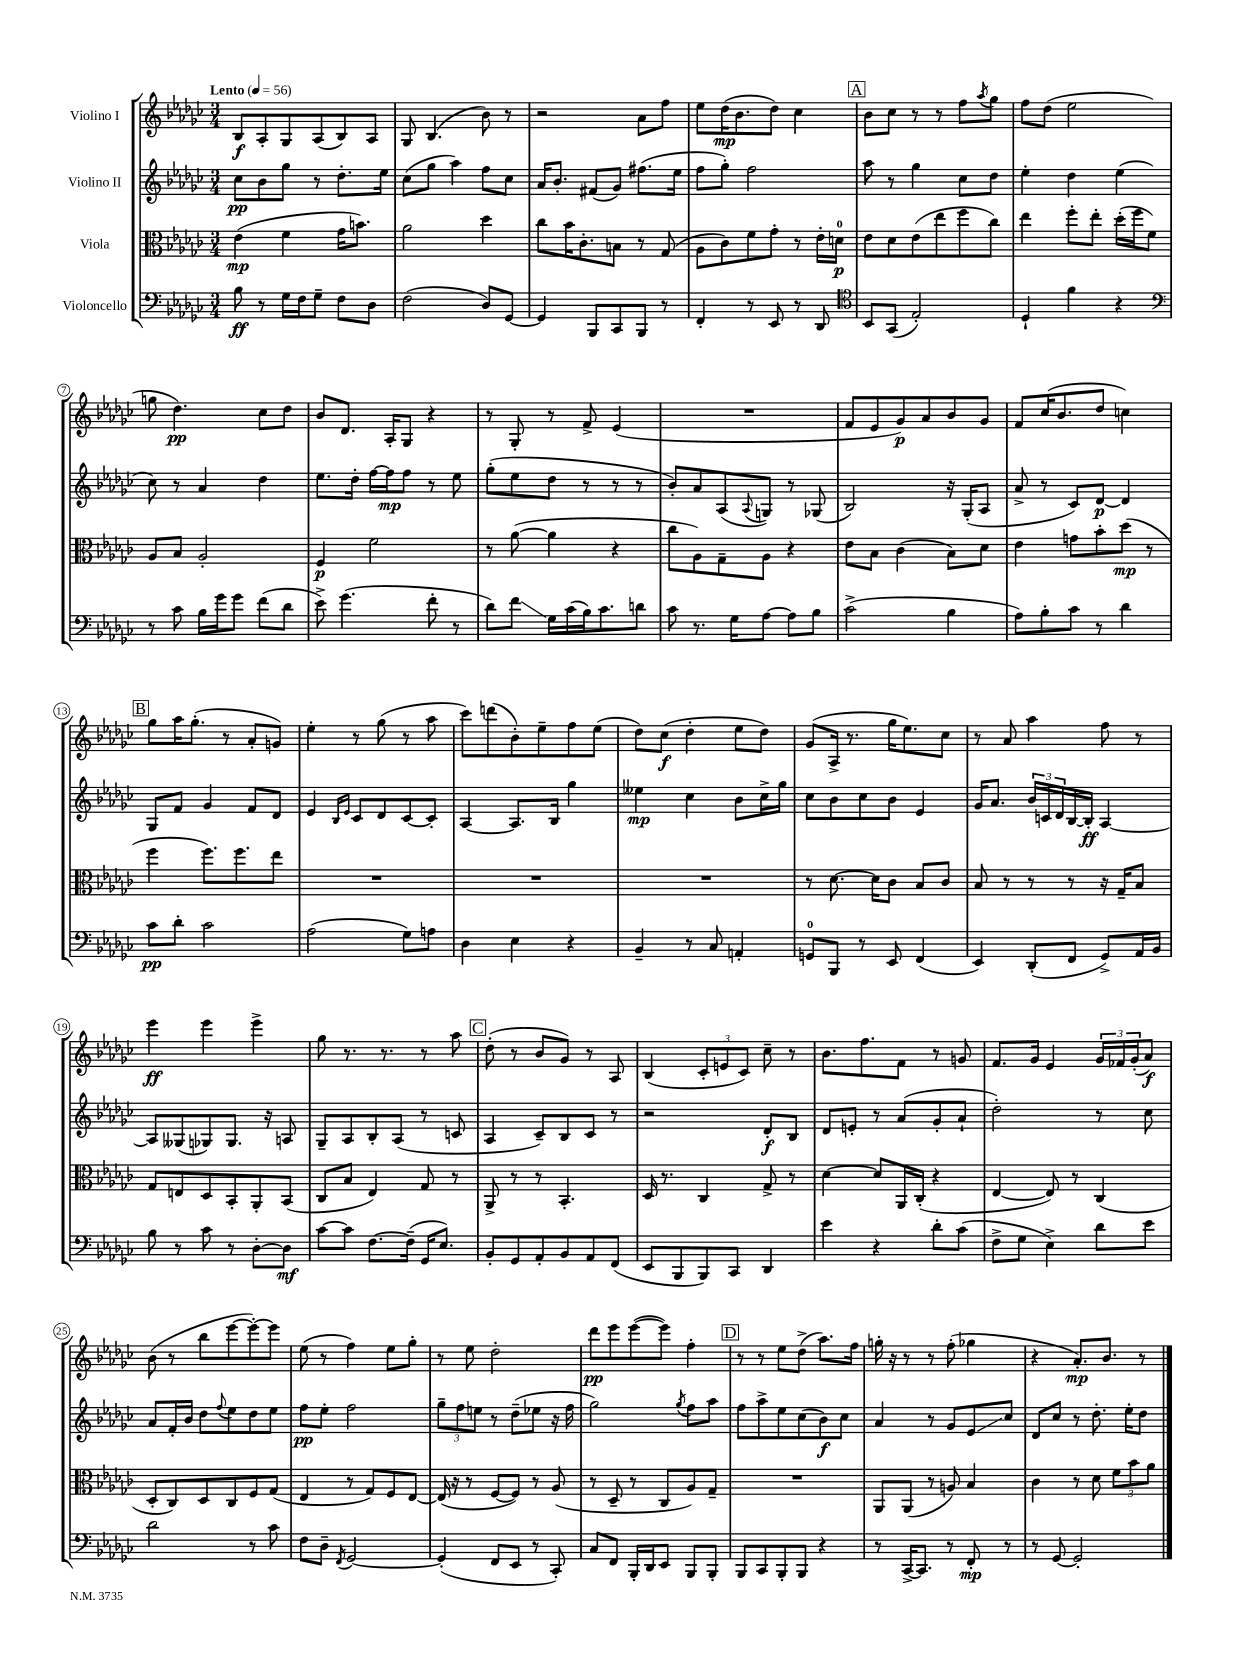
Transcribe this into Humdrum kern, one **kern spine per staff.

**kern	**kern	**kern	**kern
*staff4	*staff3	*staff2	*staff1
*clefF4	*clefC3	*clefG2	*clefG2
*k[b-e-a-d-g-c-]	*k[b-e-a-d-g-c-]	*k[b-e-a-d-g-c-]	*k[b-e-a-d-g-c-]
*M3/4	*M3/4	*M3/4	*M3/4
*MM56	*MM56	*MM56	*MM56
8B-	(4e-	8cc-	8B-
8r	.	8b-	8A-'
16G-	4f	8gg-	8G-
16F	.	.	.
8G-~	.	8r	(8A-
8F	16g-	8.dd-'	8B-)
.	8.b)	.	.
8D-	.	.	8A-
.	.	16ee-	.
=	=	=	=
(2F	2a-	(8cc-	8G-
.	.	8gg-	(4.B-
.	.	4aa-)	.
8D-)	4dd-	8ff	8b-)
[8GG-	.	8cc-	8r
=	=	=	=
4GG-]	8cc-	16a-	2r
.	.	8.b-'	.
.	16b-	.	.
.	8.c-'	.	.
8BBB-	.	(8f#	.
8CC-	8B	8g-)	.
8BBB-	8r	(8.ff#	8a-
8r	(8G-	.	8ff
.	.	16ee-	.
=	=	=	=
4FF'	8A-	8ff	8ee-
.	8c-)	8gg-')	(16dd-
.	.	.	8.b-
8r	8f	2ff	.
8EE-	8g-'	.	8dd-)
8r	8r	.	4cc-
8DD-	16e-'	.	.
.	16d	.	.
=	=	=	=
*clefC4	*	*	*
8BB-	8e-	8aa-	8b-
(8GG-	8d-	8r	8cc-
2E-')	(8e-	4gg-	8r
.	8ee-	.	8r
.	8ff	8cc-	8ff
.	.	.	8qaa-
.	8cc-)	8dd-	8gg-
=	=	=	=
4D-`	4ee-	4ee-'	8ff
.	.	.	(8dd-
4f	8ff'	4dd-	2ee-
.	8ee-'	.	.
4r	(16dd-'	(4ee-	.
.	16ff	.	.
.	8f)	.	.
=	=	=	=
*clefF4	*	*	*
8r	8A-	8cc-)	8gg
8c-	8B-	8r	4.dd-)
16B-	2A-'	4a-	.
16g-	.	.	.
8g-	.	.	.
(8f	.	4dd-	8cc-
8d-	.	.	8dd-
=	=	=	=
8e-^)	4F	8.ee-	8b-
(4.g-	.	.	8.d-
.	.	16dd-'	.
.	2f	[16ff	.
.	.	16ff]	16A-'
.	.	8ff	8G-
8f'	.	8r	4r
8r	.	8ee-	.
=	=	=	=
8d-)	8r	(8gg-'	8r
8f	([8a-	8ee-	8G-'
16G-	4a-]	8dd-	8r
(16c-	.	.	.
16B-)	.	8r	8f^
8.c-	.	.	.
.	4r	8r	(4e-
8d	.	8r	.
=	=	=	=
8c-	8cc-	8b-')	2.r
8.r	8A-)	8a-	.
.	8G-~	(8A-	.
16G-	.	.	.
.	.	8qqA-	.
[8A-	8A-	8G)	.
8A-]	4r	8r	.
8B-	.	(8G-	.
=	=	=	=
(2c-^	8e-	2B-)	8f
.	8B-	.	8e-
.	(4c-	.	8g-)
.	.	.	8a-
4B-	8B-)	16r	8b-
.	.	(16G-'	.
.	8d-	8A-	8g-
=	=	=	=
8A-)	4e-	8a-^	8f
8B-'	.	8r	(16cc-
.	.	.	8.b-
8c-	8g	8c-)	.
8r	8b-'	[8d-	8dd-
4d-	(8dd-	4d-]	4cc)
.	8r	.	.
=	=	=	=
8c-	4ff	8G-	8gg-
8d-'	.	8f	16aa-
.	.	.	(8.gg-'
2c-	8.ff)	4g-	.
.	.	.	8r
.	8.ff	.	.
.	.	8f	8a-'
.	8ee-	8d-	8g)
=	=	=	=
(2A-	2.r	4e-	4ee-'
.	.	16qqB-	.
.	.	16qqe-	.
.	.	8c-	8r
.	.	8d-	(8gg-
8G-)	.	[8c-	8r
8A	.	8c-']	8aa-
=	=	=	=
4D-	2.r	[4A-	8ccc-)
.	.	.	(8ddd
4E-	.	8.A-]	8b-')
.	.	.	8ee-~
.	.	16B-	.
4r	.	4gg-	8ff
.	.	.	(8ee-
=	=	=	=
4BB-~	2.r	4ee--	8dd-)
.	.	.	(8cc-
8r	.	4cc-	4dd-'
8C-	.	.	.
4AA'	.	8b-	8ee-
.	.	16cc-^	8dd-)
.	.	16gg-	.
=	=	=	=
8GG	8r	8cc-	(8g-
8BBB-	[8.d-	8b-	16A-^
.	.	.	8.r
8r	.	8cc-	.
.	16d-]	.	.
8EE-	8c-	8b-	16gg-
.	.	.	8.ee-)
(4FF	8B-	4e-	.
.	8c-	.	8cc-
=	=	=	=
4EE-)	8B-	16g-	8r
.	.	8.a-	.
.	8r	.	8a-
(8DD-'	8r	24b-	4aa-
.	.	24c	.
.	.	24d-	.
8FF	8r	[16B-	.
.	.	16B-']	.
8GG-^)	16r	[4A-	8ff
.	16G-~	.	.
16AA-	8B-	.	8r
16BB-	.	.	.
=	=	=	=
8B-	8G-	8A-]	4eee-
8r	8E	(8G--	.
8c-	8D-	8G-)	4eee-
8r	8BB-'	8.G-	.
[8D-'	8AA-'	.	4eee-^
.	.	16r	.
8D-]	(8BB-	8A	.
=	=	=	=
[8c-	8C-	8G-~	8gg-
8c-]	8B-	8A-	8.r
[8.F	4E-)	8B-'	.
.	.	.	8.r
.	.	(8A-	.
(16F~]	.	.	.
16GG-	8G-	8r	8r
8.E-)	.	.	.
.	8r	8c	8aa-
=	=	=	=
8BB-'	8AA-^	4A-	(8dd-'
8GG-	8r	.	8r
8AA-'	8r	8c-~)	8b-
8BB-	4.BB-'	8B-	8g-)
8AA-	.	8c-	8r
(8FF	.	8r	8A-
=	=	=	=
8EE-	16D-	2r	(4B-
.	8.r	.	.
8BBB-	.	.	.
8BBB-)	4C-	.	12c-'
.	.	.	12e
8CC-	.	.	.
.	.	.	12c-)
4DD-	8G-^	8d-'	8cc-~
.	8r	8B-	8r
=	=	=	=
4e-	[4d-	8d-	8.b-
.	.	8e'	.
.	.	.	8.ff
4r	8d-]	8r	.
.	16AA-	(8a-	8f
.	(16C-'	.	.
8d-'	4r	8g-'	8r
(8c-	.	8a-`	8g
=	=	=	=
8F^	[4E-	2dd-')	8.f
8G-	.	.	.
.	.	.	16g-
4E-^)	8E-])	.	4e-
.	8r	.	.
8d-	(4C-	8r	24g-
.	.	.	24f-
.	.	.	(24g-'
8e-	.	8cc-	8a-)
=	=	=	=
2d-	8D-'	8a-	(8b-
.	8C-)	16f'	8r
.	.	16b-	.
.	8D-	8dd-	8bb-
.	.	8qqff	.
.	8C-	8ee-	[8eee-
8r	8F	8dd-	8eee-'_)
8c-	(8G-	8ee-	8eee-]
=	=	=	=
8F	4E-	8ff	(8ee-
8D-~	.	8ee-'	8r
8qFF	.	.	.
[2GG-	8r	2ff	4ff)
.	8G-)	.	.
.	8F	.	8ee-
.	[8E-	.	8gg-'
=	=	=	=
(4GG-']	(16E-]	12gg-~	8r
.	16r	.	.
.	.	12ff	.
.	8r	.	8ee-
.	.	12ee	.
8FF	[8F	8r	2dd-'
8EE-	8F])	(8dd-~	.
8r	8r	8ee-	.
8CC-')	(8A-	16r	.
.	.	16ff	.
=	=	=	=
8C-	8r	2gg-)	8ddd-
8FF	8D-~	.	8eee-
16BBB-'	8r	.	([8eee-
16DD-	.	.	.
8EE-	8C-	.	8eee-])
.	.	8qgg-	.
8BBB-	8A-)	8ff	4ff'
8BBB-'	8G-~	8aa-	.
=	=	=	=
8BBB-	2.r	8ff	8r
8CC-	.	8aa-^	8r
8BBB-'	.	8ee-	8ee-
8BBB-	.	(8cc-	(8dd-^
4r	.	8b-)	8.aa-)
.	.	8cc-	.
.	.	.	16ff
=	=	=	=
8r	8AA-	4a-	16gg'
.	.	.	16r
[16CC-^	(8AA-	.	8r
8.CC-]	.	.	.
.	8r	8r	8r
8r	8A)	8g-	(8ff'
8FF'	4B-	8e-	4gg-
8r	.	8cc-	.
=	=	=	=
8r	4c-	8d-	4r
[8GG-	.	8cc-	.
2GG-']	8r	8r	8.a-')
.	8d-	8.dd-'	.
.	.	.	8.b-
.	12f	.	.
.	.	16ee-'	.
.	12b-	.	.
.	.	8dd-	8r
.	12a-	.	.
==	==	==	==
*-	*-	*-	*-
